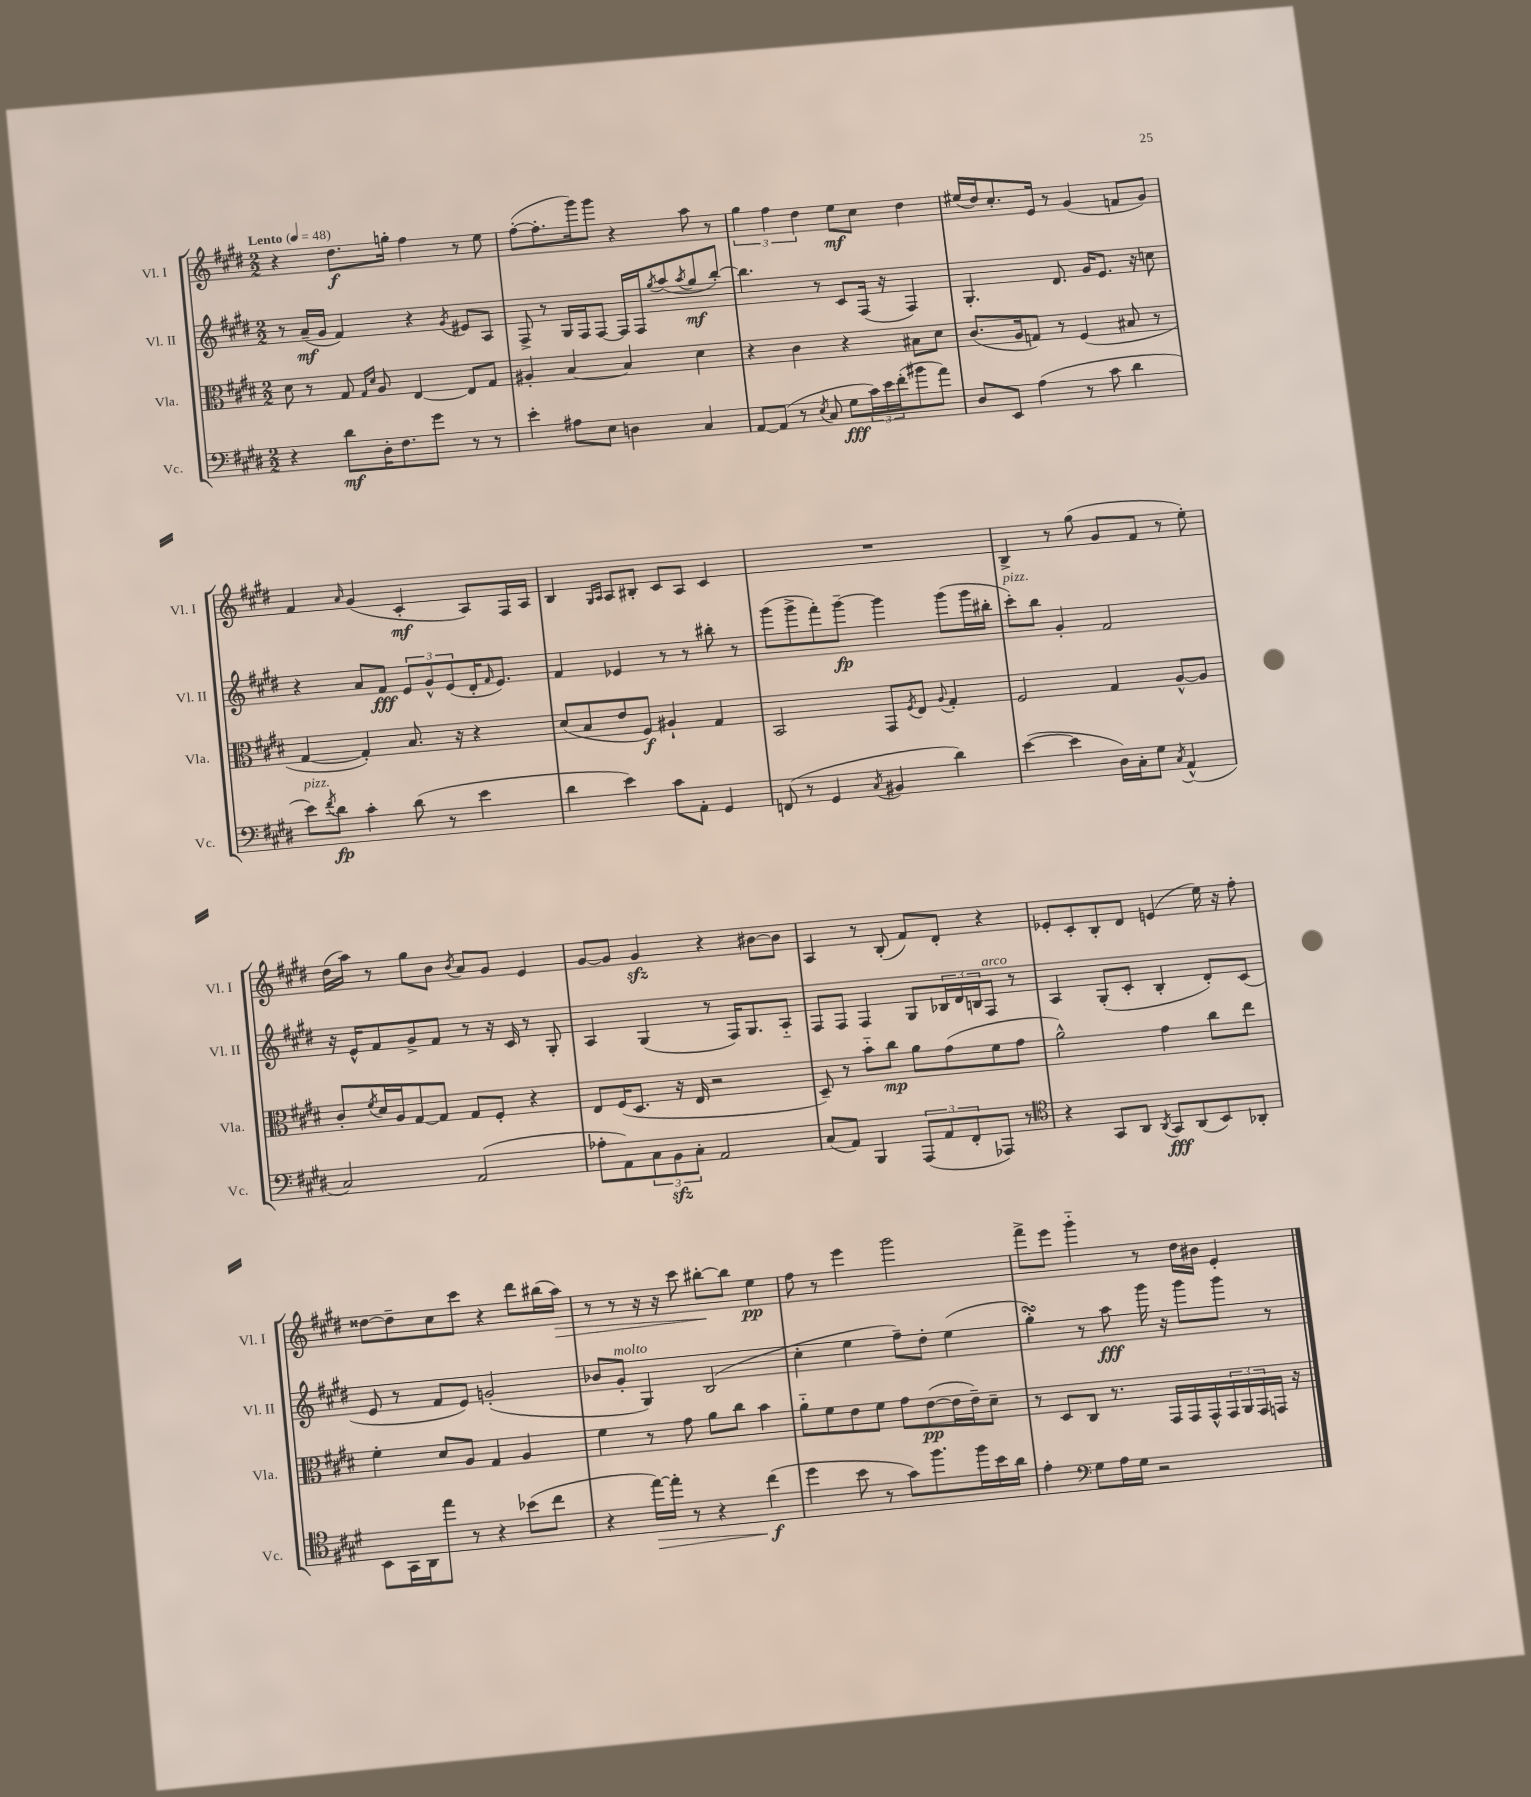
<<
\new StaffGroup <<
\new Staff = "s0" \with { instrumentName = "Vl. I" shortInstrumentName = "Vl. I" } {
    \clef treble \key e \major \numericTimeSignature \time 2/2 \tempo "Lento" 4 = 48
    r4 dis''8.\f g''16-. fis''4 r8 e''8 |
    fis''8~-.( fis''8.-. gis'''16) gis'''8 r4 a''8 r8 |
    \tuplet 3/2 { gis''4 fis''4 dis''4 } e''8\mf cis''8 dis''4 |
    eis''16( dis''16) cis''8.-. e'16 r8 gis'4( f'8 gis'8) |
    fis'4 \grace { a'16 } gis'4( cis'4-.\mf a8) fis16 a16 |
    b4 \grace { gis16 a16 } a8 bis8-. cis'8 a8 cis'4 |
    R1 |
    b4-> r8 gis''8( gis'8 fis'8 r8 e''8-.) |
    dis''16( a''16) r8 gis''8 b'8 \acciaccatura { b'8 } a'8 gis'8 e'4 |
    gis'8~ gis'8 gis'4\sfz r4 bis'8~ bis'8 |
    a4 r8 b8-.( fis'8) dis'8-. r4 |
    ees'8-. cis'8-. b8-. dis'8 e'4( e''16) r16 fis''8-. |
    disis''8~ disis''8-- cis''8 cis'''8 r4 dis'''8 bis''16( a''16\>) |
    r8 r8 r16 r16 cis'''8 bis''8~-.\! bis''8 e''4\pp |
    fis''8 r8 e'''4 gis'''2 |
    fis'''8-> e'''8 gis'''4-_ r8 dis''16 bis'16 e'4-. \bar "|." |
}
\new Staff = "s1" \with { instrumentName = "Vl. II" shortInstrumentName = "Vl. II" } {
    \clef treble \key e \major \numericTimeSignature \time 2/2
    r8 a'16--\mf( gis'16 fis'4) r4 \acciaccatura { gis'8 } eis'8 a8 |
    fis8-> r8 gis16 fis16 fis8~ fis16 fis16 \acciaccatura { gis''8 } a''8( \acciaccatura { a''8 } gis''8\mf b''8~-.) |
    b''4. r8 cis'8 fis16( r16 fis4) |
    gis4.-. dis'8. gis'16 e'8. r16 c''8 |
    r4 a'8 fis'8\fff \tuplet 3/2 { e'8 gis'8-^ e'8( } dis'16-. \grace { fis'16 } e'8.) |
    fis'4 ees'4 r8 r8 bis''8-. r8 |
    gis'''8( gis'''8-> fis'''8-.) gis'''8~--\fp gis'''4 gis'''8( gis'''16 bis''16-. |
    cis'''8-.^\markup { \italic "pizz." }) b''8 gis'4-. fis'2 |
    r16 e'16-^ fis'8 gis'8-> fis'8 r8 r16 cis'16 r8 gis8-. |
    a4 gis4( r8 fis16) gis8. a8-_ |
    fis8 fis8 fis4 gis8 \tuplet 3/2 { bes16 dis'16 b16 } fis8^\markup { \italic "arco" } r8 |
    a4 gis8-.( cis'8-. b4-. dis'8-.) cis'8( |
    e'8 r8 fis'8 e'8) g'2-.( |
    bes'8 gis'8-.^\markup { \italic "molto" } gis4) b2( |
    cis''4-. e''4 fis''8--) dis''8-. e''4( |
    gis''4-.\turn) r8 a''8\fff gis'''16 r16 gis'''8 gis'''8 r8 \bar "|." |
}
\new Staff = "s2" \with { instrumentName = "Vla." shortInstrumentName = "Vla." } {
    \clef alto \key e \major \numericTimeSignature \time 2/2
    dis'8 r8 gis8 \grace { gis16 dis'16 } a8 e4~ e8 gis8 |
    ais4-. b4~ b4 dis'4 |
    r4 cis'4 r4 bis8 dis'8 |
    cis'8.( a16 g8) r8 fis4( bis8 r8 |
    gis4~ gis4-.) b8. r16 r4 |
    dis'8( b8 e'8 fis8\f) ais4-! gis4 |
    b,2 gis,8 \acciaccatura { fis8 } e8 \appoggiatura { a8 } gis4-. |
    fis2 gis4 a8~-^ a8 |
    cis'8-. \acciaccatura { fis'8 } dis'16 a16 gis8~ gis8 gis8 fis8-. r4 |
    e8 fis16( dis8. r16 e16 r2 |
    dis8--) r8 b'8-_ cis''8\mp a'8 gis'8( fis'8 gis'8 |
    a'2-^) gis'4 cis''8 e''8 |
    fis'4-. dis'8 a8 gis4 a4 |
    fis'4 r8 gis'8 a'8 cis''8 b'4 |
    a'8-_ fis'8 e'8 fis'8 gis'8 e'8~\pp( e'16 e'16--) dis'8-- |
    r8 dis8 cis8 r8. gis,16 gis,16 gis,16-^ \tuplet 3/2 { gis,16 a,16 gis,16 } g,16 r16 \bar "|." |
}
\new Staff = "s3" \with { instrumentName = "Vc." shortInstrumentName = "Vc." } {
    \clef bass \key e \major \numericTimeSignature \time 2/2
    r4 dis'8\mf dis16-. fis8. gis'8 r8 r8 |
    e'4-. ais8 e8 d4 cis4 |
    a,8~ a,8( r8 \acciaccatura { e8 } cis8 gis8\fff \tuplet 3/2 { cis'16) e'16 fis'16-.( } bis'8 a'8) |
    dis8 e,8 a4( r8 cis'8 dis'4 |
    e'8^\markup { \italic "pizz." }) \acciaccatura { fis'8 } dis'8\fp cis'4-. dis'8( r8 e'4 |
    dis'4 e'4) cis'8 a,8-. gis,4 |
    f,8( r8 gis,4 \acciaccatura { cis8 } bis,4 dis'4) |
    e'4~( e'4 dis16) cis16-. gis8 \acciaccatura { cis8 } a,4-^( |
    cis2) a,2( |
    aes8-. a,8) \tuplet 3/2 { cis8 b,8\sfz cis8-. } a,2 |
    cis8( a,8) b,,4 \tuplet 3/2 { a,,8( a,8 fis,8-. } aes,,8) r8 |
    \clef tenor r4 gis,8 a,8 \acciaccatura { a,8 } gis,8\fff a,8( b,8) aes,8-. |
    b,8 gis,16 a,16 e''8 r8 r4 bes'8( cis''8 |
    r4 e''16~\>) e''16-. r8 r4 cis''4\f\!( |
    dis''4 b'8 r8 gis'8) fis''8. fis''16 b'16 a'16 |
    e'4-. \clef bass gis8 a16 gis16 r2 \bar "|." |
}
>>
>>
\layout { \context { \Score \remove "Bar_number_engraver" } }
